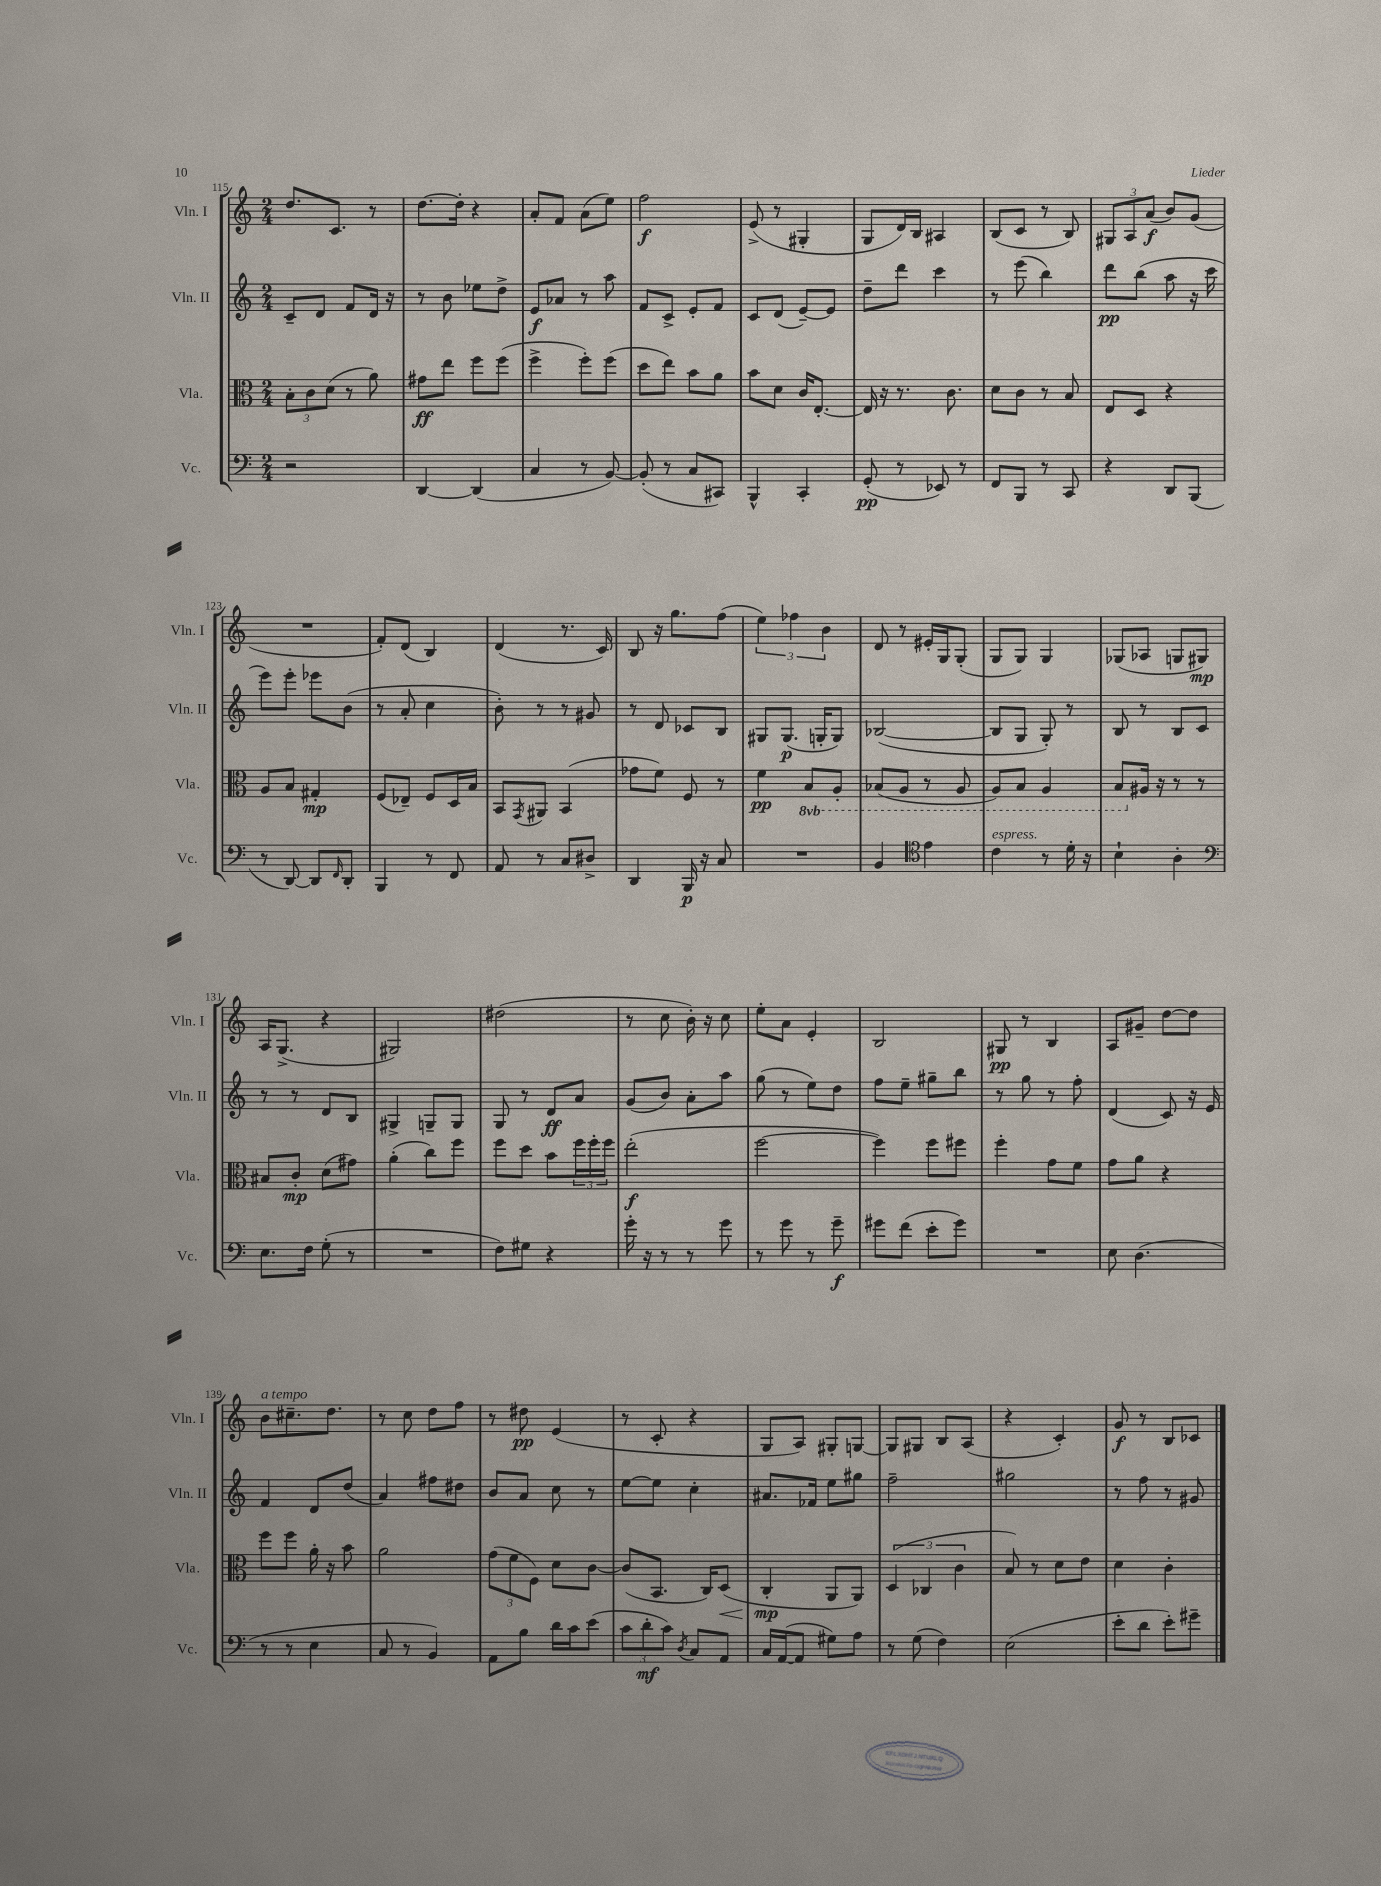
<<
\new StaffGroup <<
\new Staff = "s0" \with { instrumentName = "Vln. I" shortInstrumentName = "Vln. I" } {
    \clef treble \key c \major \numericTimeSignature \time 2/4
    d''8. c'8. r8 |
    d''8.~ d''16-. r4 |
    a'8-. f'8 a'8( e''8) |
    f''2\f |
    e'8->( r8 gis4-. |
    g8 d'16) b16 ais4 |
    b8( c'8 r8 b8) |
    \tuplet 3/2 { gis8 a8 a'8\f( } b'8) g'8( |
    R2 |
    f'8-.) d'8( b4) |
    d'4( r8. c'16) |
    b8 r16 g''8. f''8( |
    \tuplet 3/2 { e''4) fes''4 b'4 } |
    d'8 r8 eis'16-. g16 g8-.( |
    g8 g8) g4 |
    ges8( aes8 g8 gis8\mp) |
    a16 g8.->( r4 |
    gis2) |
    dis''2( |
    r8 c''8 b'16-.) r16 c''8 |
    e''8-. a'8 e'4-. |
    b2 |
    gis8\pp r8 b4 |
    a8 gis'8-- d''8~ d''8 |
    b'8^\markup { \italic "a tempo" } cis''8.-- d''8. |
    r8 c''8 d''8 f''8 |
    r8 dis''8\pp e'4( |
    r8 c'8-. r4 |
    g8 a8) gis8-. g8~ |
    g8 gis8 b8 a8( |
    r4 c'4-.) |
    g'8\f r8 b8 ces'8 \bar "|." |
}
\new Staff = "s1" \with { instrumentName = "Vln. II" shortInstrumentName = "Vln. II" } {
    \clef treble \key c \major \numericTimeSignature \time 2/4
    c'8-- d'8 f'8 d'16 r16 |
    r8 b'8 ees''8 d''8-> |
    e'8\f aes'8 r8 a''8 |
    f'8 c'8-> e'8-. f'8 |
    c'8 d'8( e'8~--) e'8 |
    d''8-- d'''8 c'''4 |
    r8 e'''8( b''4) |
    d'''8\pp b''8( a''8 r16 c'''16 |
    e'''8) e'''8-. ees'''8 b'8( |
    r8 a'8-. c''4 |
    b'8-.) r8 r8 gis'8 |
    r8 d'8 ces'8 b8 |
    gis8 gis8.\p( g16-. g8) |
    bes2~( |
    bes8 g8 g8-.) r8 |
    b8 r8 b8 c'8 |
    r8 r8 d'8 b8 |
    gis4-> g8-- g8 |
    g8 r8 d'8\ff a'8 |
    g'8( b'8) a'8-. a''8 |
    g''8( r8 e''8) d''8 |
    f''8 e''8-- gis''8-- b''8 |
    r8 g''8 r8 f''8-. |
    d'4( c'8) r16 e'16 |
    f'4 d'8 d''8( |
    a'4) fis''8 dis''8 |
    b'8 a'8 c''8 r8 |
    e''8~ e''8 c''4-. |
    ais'8. fes'16 e''8 gis''8 |
    f''2-- |
    gis''2 |
    r8 f''8 r8 gis'8 \bar "|." |
}
\new Staff = "s2" \with { instrumentName = "Vla." shortInstrumentName = "Vla." } {
    \clef alto \key c \major \numericTimeSignature \time 2/4 \set Staff.ottavationMarkups = #ottavation-simple-ordinals
    \tuplet 3/2 { b8-. c'8 d'8( } r8 a'8) |
    gis'8\ff e''8 f''8 f''8( |
    f''4-> f''8-.) f''8( |
    d''8 e''8) b'8 a'8 |
    b'8 d'8 c'16 e8.~-. |
    e16 r16 r8. c'8. |
    d'8 c'8 r8 b8 |
    e8 d8 r4 |
    a8 b8 gis4-.\mp |
    f8( ees8--) f8 d16 b16 |
    b,8 \acciaccatura { g,8 } ais,8 b,4( |
    ges'8 f'8) f8 r8 |
    f'4\pp \ottava #-1 b,8 a,8-. |
    bes,8( a,8 r8 a,8 |
    a,8) b,8 a,4 |
    b,8 \ottava #0 ais16 r16 r8 r8 |
    bis8 c'8-.\mp d'8( gis'8) |
    a'4-.( c''8) f''8 |
    f''8 d''8 b'8 \tuplet 3/2 { f''16 f''16-. f''16 } |
    e''2-.\f( |
    f''2~ |
    f''4) f''8 fis''8 |
    f''4-. g'8 f'8 |
    g'8 a'8 r4 |
    f''8 f''8 a'16-. r16 b'8 |
    a'2 |
    \tuplet 3/2 { g'8( f'8 f8) } d'8 c'8~ |
    c'8( b,8. c16) d8\<( |
    c4-.\mp\! a,8 a,8) |
    \tuplet 3/2 { d4( ces4 c'4 } |
    b8) r8 d'8 e'8 |
    d'4 c'4-. \bar "|." |
}
\new Staff = "s3" \with { instrumentName = "Vc." shortInstrumentName = "Vc." } {
    \clef bass \key c \major \numericTimeSignature \time 2/4
    r2 |
    d,4~ d,4( |
    c4 r8 b,8~) |
    b,8-.( r8 c8 cis,8) |
    b,,4-^ c,4-. |
    g,8-.\pp( r8 ees,8) r8 |
    f,8 b,,8 r8 c,8 |
    r4 d,8 b,,8( |
    r8 d,8~) d,8 \grace { f,16 } d,8-. |
    b,,4 r8 f,8 |
    a,8 r8 c8 dis8-> |
    d,4 b,,16\p r16 c8 |
    R2 |
    b,4 \clef tenor e'4 |
    c'4^\markup { \italic "espress." } r8 d'16-. r16 |
    b4-! a4-. |
    \clef bass e8. f16 g8-.( r8 |
    R2 |
    f8) gis8 r4 |
    g'16-. r16 r8 r8 g'8 |
    r8 g'8 r8 g'8--\f |
    gis'8 f'8( e'8-. gis'8) |
    R2 |
    e8 d4.( |
    r8 r8 e4 |
    c8 r8 b,4) |
    a,8 b8 d'16 c'16 e'8( |
    \tuplet 3/2 { c'8 d'8-.\mf c'8) } \acciaccatura { d8 } c8 a,8 |
    c16 a,16~( a,8 gis8) a8 |
    r8 g8( f4) |
    e2( |
    e'8-. d'8 e'8-.) gis'8-- \bar "|." |
}
>>
>>
\layout { \context { \Score currentBarNumber = #115 } }
